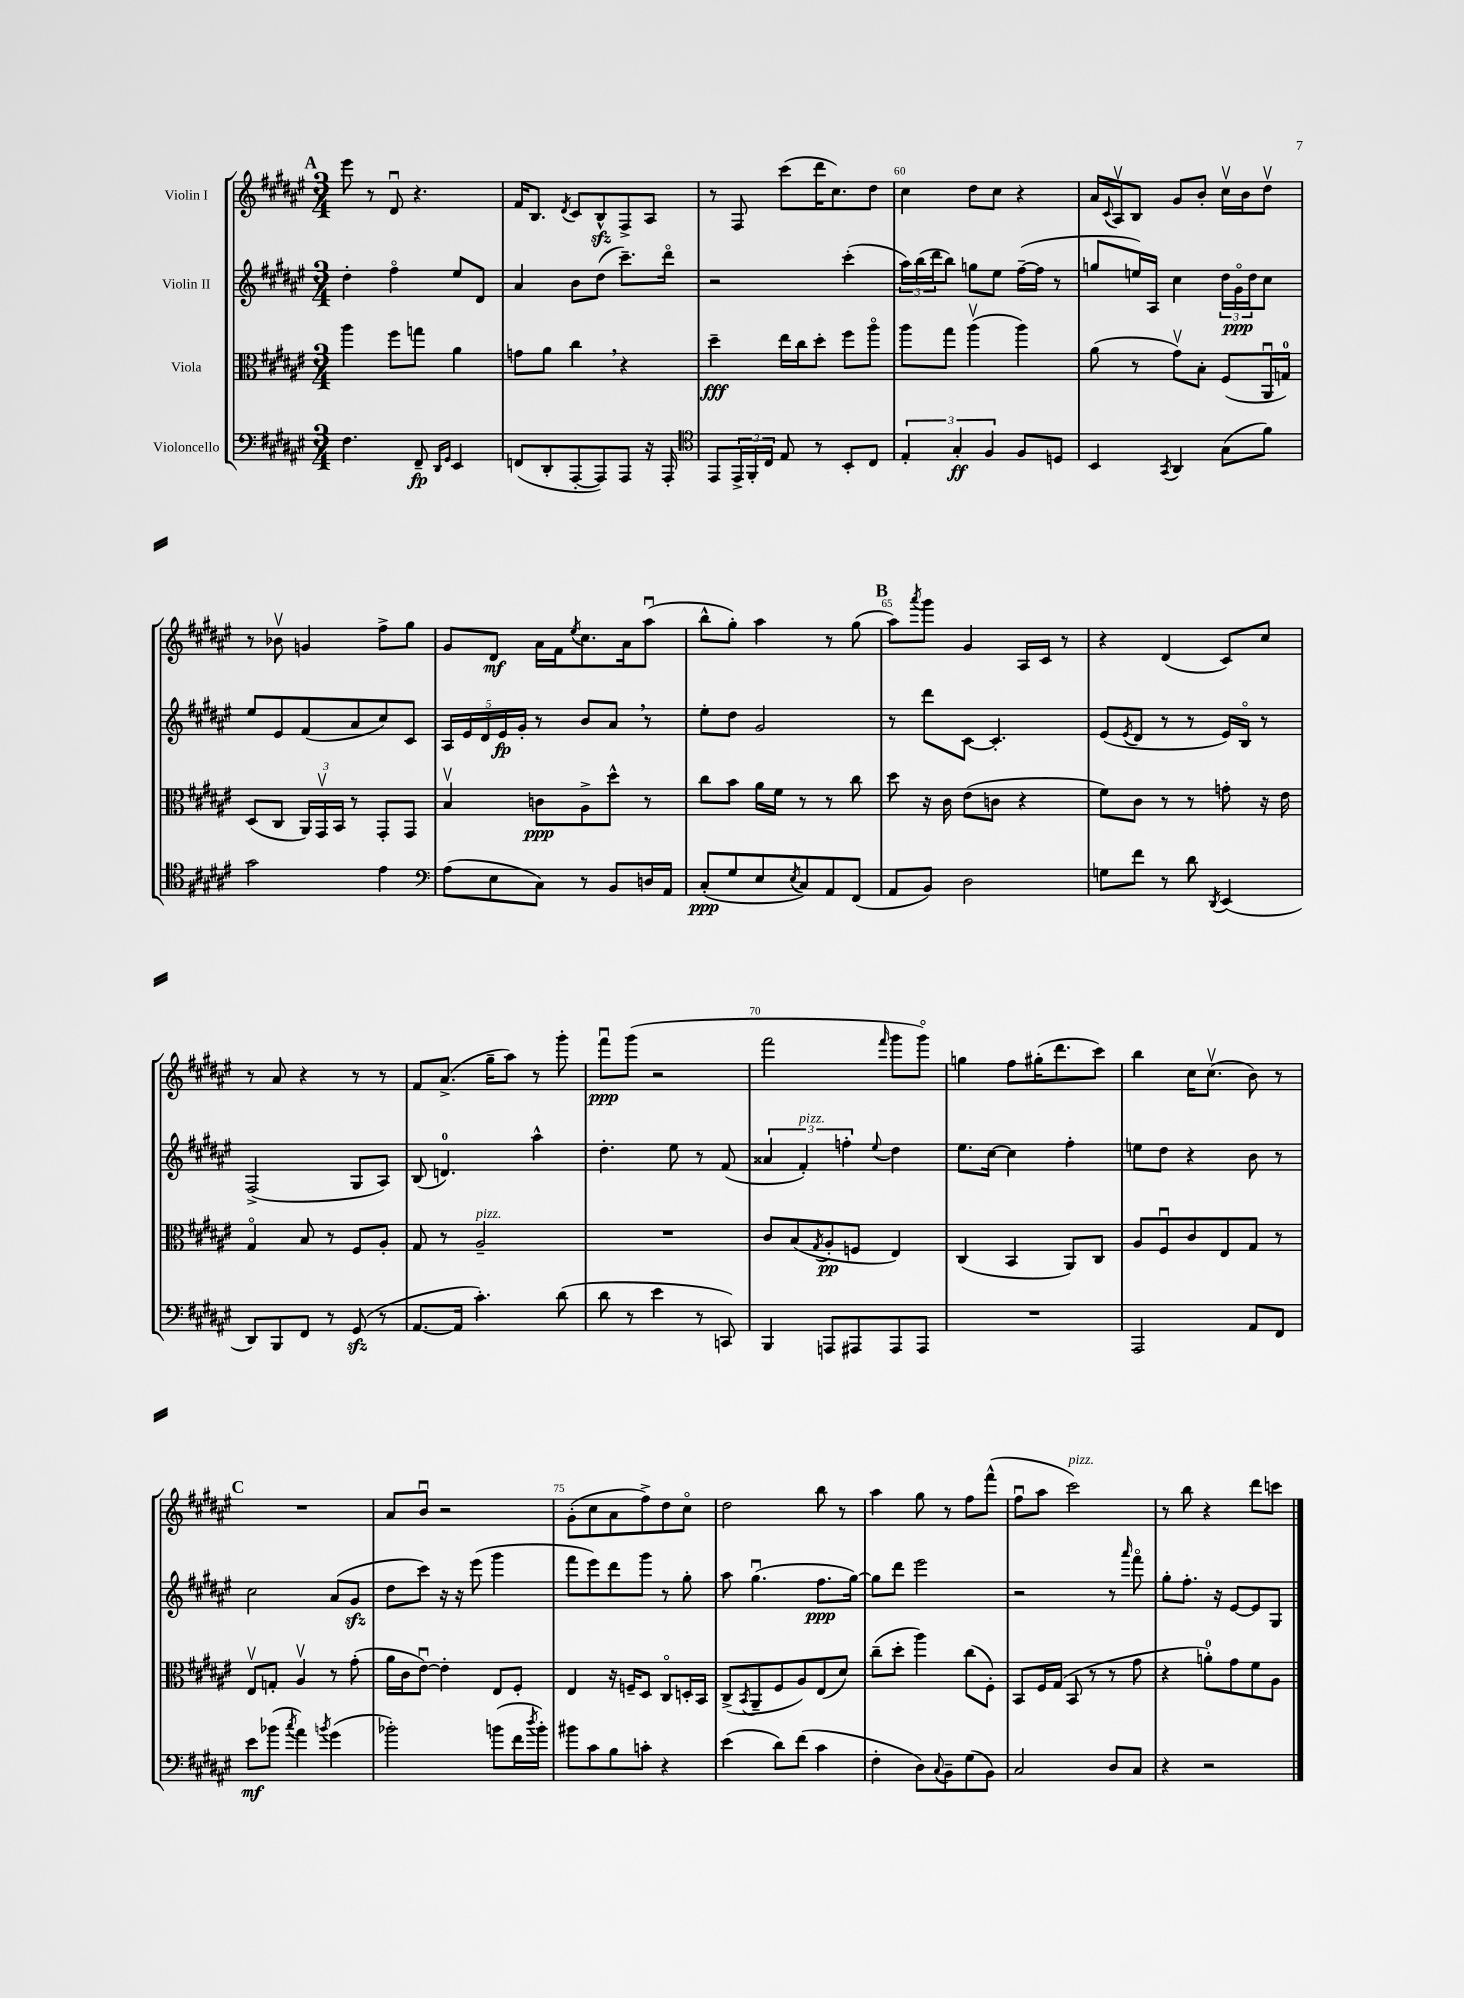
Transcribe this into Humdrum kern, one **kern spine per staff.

**kern	**dynam	**kern	**dynam	**kern	**dynam	**kern	**dynam
*part4	*part4	*part3	*part3	*part2	*part2	*part1	*part1
*staff4	*staff4	*staff3	*staff3	*staff2	*staff2	*staff1	*staff1
*I"Violoncello	*	*I"Viola	*	*I"Violin II	*	*I"Violin I	*
*clefF4	*	*clefC3	*	*clefG2	*	*clefG2	*
*k[f#c#g#d#a#e#]	*	*k[f#c#g#d#a#e#]	*	*k[f#c#g#d#a#e#]	*	*k[f#c#g#d#a#e#]	*
*M3/4	*	*M3/4	*	*M3/4	*	*M3/4	*
!!LO:REH:place=s1:t=A
=57	=57	=57	=57	=57	=57	=57	=57
4.F#\	.	4aa#\	.	4dd#'\	.	8eee#\	.
.	.	.	.	.	.	8r	.
.	.	8ff#\L	.	4ff#\	.	8d#u/	.
8FF#~/	fp	8ggn\J	.	.	.	4.r	.
16qqDD#/LL	.	.	.	.	.	.	.
16qqGG#/JJ	.	.	.	.	.	.	.
4EE#/	.	4a#\	.	8ee#/L	.	.	.
.	.	.	.	8d#/J	.	.	.
=58	=58	=58	=58	=58	=58	=58	=58
(8FFn/L	.	8gn\L	.	4a#/	.	16f#/KL	.
.	.	.	.	.	.	8.B/J	.
8DD#'/	.	8a#\J	.	.	.	.	.
.	.	.	.	.	.	8qd#/	.
[8AAA#'/	.	4cc#,\	.	8b\L	.	8c#/L	.
8AAA#/])	.	.	.	(8dd#\J	.	8Bzz^^/	.
8AAA#/J	.	4r	.	8.ccc#~\L)	.	8F#^/	.
16r	.	.	.	.	.	8A#/J	.
16AAA#'/	.	.	.	16ddd#\Jk	.	.	.
=59	=59	=59	=59	=59	=59	=59	=59
*clefC4	*	*	*	*	*	*	*
8EE#/L	.	4dd#~\	fff	2r	.	8r	.
24EE#^/L	.	.	.	.	.	8F#/	.
24FF#'/	.	.	.	.	.	.	.
24C#/JJ	.	.	.	.	.	.	.
8E#/	.	16ee#\LL	.	.	.	(8ccc#\L	.
.	.	16cc#\J	.	.	.	.	.
8r	.	8dd#'\J	.	.	.	16ddd#\K	.
.	.	.	.	.	.	8.cc#\)	.
8BB'/L	.	8ff#\L	.	(4ccc#'\	.	.	.
8C#/J	.	8aa#\J	.	.	.	8dd#\J	.
=60	=60	=60	=60	=60	=60	=60	=60
6E#'/	.	8aa#\L	.	24aa#\LL)	.	4cc#\	.
.	.	.	.	(24bb\	.	.	.
.	.	.	.	24ddd#\J	.	.	.
.	.	8gg#\J	.	8bb\J)	.	.	.
6G#'/	ff	.	.	.	.	.	.
.	.	(4aa#v\	.	8ggn\L	.	8dd#\L	.
6F#/	.	.	.	.	.	.	.
.	.	.	.	8ee#\J	.	8cc#\J	.
8F#/L	.	4aa#\)	.	([16ff#~\LL	.	4r	.
.	.	.	.	16ff#\JJ]	.	.	.
8Dn/J	.	.	.	8r	.	.	.
=61	=61	=61	=61	=61	=61	=61	=61
4BB/	.	(8a#\	.	8ggn/L	.	16a#/LL	.
.	.	.	.	.	.	8qqc#/	.
.	.	.	.	.	.	16A#v/J	.
.	.	8r	.	16een/L)	.	8B/J	.
.	.	.	.	16A#/JJ	.	.	.
8qGG#/	.	.	.	.	.	.	.
4AA#/	.	8g#v\L)	.	4cc#\	.	8g#/L	.
.	.	8B'\J	.	.	.	8b'/J	.
(8G#\L	.	(8F#/L	.	24dd#\LL	.	16cc#v\LL	.
.	.	.	.	24g#\	ppp	.	.
.	.	.	.	.	.	16b\J	.
.	.	.	.	24dd#\J	.	.	.
8f#\J)	.	16AA#u/L	.	8cc#\J	.	8dd#v\J	.
.	.	16Gn/JJ)	.	.	.	.	.
!!LO:LB:g=z
=62	=62	=62	=62	=62	=62	=62	=62
2g#\	.	(8D#/L	.	8ee#/L	.	8r	.
.	.	8C#/J	.	8e#/	.	8b-Xv\	.
.	.	24AA#/LL)	.	(8f#/	.	4gn/	.
.	.	24GG#v/	.	.	.	.	.
.	.	24BB/JJ	.	.	.	.	.
.	.	8r	.	8a#/	.	.	.
4e#\	.	8GG#'/L	.	8cc#/)	.	8ff#^\L	.
.	.	8GG#/J	.	8c#/J	.	8gg#\J	.
=63	=63	=63	=63	=63	=63	=63	=63
*clefF4	*	*	*	*	*	*	*
(8A#\L	.	4Bv/	.	20A#/LL	.	8g#/L	.
.	.	.	.	20e#/	.	.	.
.	.	.	.	20d#/	.	.	.
8E#\	.	.	.	.	.	8d#/J	mf
.	.	.	.	20e#/	fp	.	.
.	.	.	.	20g#'/JJ	.	.	.
8C#\J)	.	8cn\L	ppp	8r	.	16a#\LL	.
.	.	.	.	.	.	16f#\J	.
.	.	.	.	.	.	8qee#/	.
8r	.	8A#^\	.	8b/L	.	8.cc#\	.
8BB/L	.	8dd#^^\J	.	8a#,/J	.	.	.
.	.	.	.	.	.	16a#\k	.
16Dn/L	.	8r	.	8r	.	(8aa#u\J	.
16AA#/JJ	.	.	.	.	.	.	.
=64	=64	=64	=64	=64	=64	=64	=64
(8C#'/L	ppp	8cc#\L	.	8ee#'\L	.	8bb^^\L	.
8G#/	.	8b\J	.	8dd#\J	.	8gg#'\J)	.
8E#/	.	16a#\LL	.	2g#/	.	4aa#\	.
.	.	16f#\JJ	.	.	.	.	.
8qE#/	.	.	.	.	.	.	.
8C#/)	.	8r	.	.	.	.	.
8AA#/	.	8r	.	.	.	8r	.
(8FF#/J	.	8cc#\	.	.	.	(8gg#\	.
!!LO:REH:place=s1:t=B
=65	=65	=65	=65	=65	=65	=65	=65
8AA#/L	.	8dd#\	.	8r	.	8aa#\L)	.
.	.	.	.	.	.	8qaaa#/	.
8BB/J)	.	16r	.	8ddd#\L	.	8ggg#\J	.
.	.	16c#\	.	.	.	.	.
2D#\	.	(8e#\L	.	[8c#\J	.	4g#/	.
.	.	8cn\J	.	4.c#'/]	.	.	.
.	.	4r	.	.	.	16A#/LL	.
.	.	.	.	.	.	16c#/JJ	.
.	.	.	.	.	.	8r	.
=66	=66	=66	=66	=66	=66	=66	=66
8Gn\L	.	8f#\L)	.	(8e#/L	.	4r	.
.	.	.	.	8qe#/	.	.	.
8f#\J	.	8c#\J	.	8d#/J	.	.	.
8r	.	8r	.	8r	.	(4d#/	.
8d#\	.	8r	.	8r	.	.	.
8qDD#/	.	.	.	.	.	.	.
(4EE#/	.	8gn'\	.	16e#/LL)	.	8c#/L)	.
.	.	.	.	16B/JJ	.	.	.
.	.	16r	.	8r	.	8cc#/J	.
.	.	16e#\	.	.	.	.	.
!!LO:LB:g=z
=67	=67	=67	=67	=67	=67	=67	=67
8DD#/L)	.	4G#/	.	(2F#^/	.	8r	.
8BBB/	.	.	.	.	.	8a#/	.
8FF#/J	.	8B/	.	.	.	4r	.
8r	.	8r	.	.	.	.	.
(8GG#zz/	.	8F#/L	.	8G#/L	.	8r	.
8r	.	8A#'/J	.	8A#/J)	.	8r	.
=68	=68	=68	=68	=68	=68	=68	=68
[8.AA#/L	.	8G#/	.	(8B/	.	8f#/L	.
.	.	8r	.	4.dn/)	.	(8.a#^/J	.
16AA#/Jk]	.	.	.	.	.	.	.
!	!	!LO:TX:a:i:t=pizz.	!	!	!	!	!
4.c#'\)	.	2A#~/	.	.	.	.	.
.	.	.	.	.	.	16gg#~\KL	.
.	.	.	.	.	.	8aa#\J)	.
.	.	.	.	4aa#^^\	.	8r	.
(8d#\	.	.	.	.	.	8ggg#'\	.
=69	=69	=69	=69	=69	=69	=69	=69
8d#\	.	2.r	.	4.dd#'\	.	8fff#u\L	ppp
8r	.	.	.	.	.	(8ggg#\J	.
4e#\	.	.	.	.	.	2r	.
.	.	.	.	8ee#\	.	.	.
8r	.	.	.	8r	.	.	.
8CCn/)	.	.	.	(8f#/	.	.	.
=70	=70	=70	=70	=70	=70	=70	=70
4BBB/	.	8c#/L	.	6a##X/	.	2fff#\	.
.	.	(8B/	.	.	.	.	.
!	!	!	!	!LO:TX:a:i:t=pizz.	!	!	!
.	.	.	.	6f#'/)	.	.	.
.	.	8qG#/	.	.	.	.	.
8AAAn/L	.	8A#'/	pp	.	.	.	.
.	.	.	.	6ffn'\	.	.	.
8AAA#X/	.	8Fn/J	.	.	.	.	.
.	.	.	.	8qqee#/	.	16qqfff#/	.
8AAA#/	.	4E#/)	.	4dd#\	.	8ggg#\L	.
8AAA#/J	.	.	.	.	.	8ggg#\J)	.
=71	=71	=71	=71	=71	=71	=71	=71
2.r	.	(4C#/	.	8.ee#\L	.	4ggn\	.
.	.	.	.	[16cc#\Jk	.	.	.
.	.	4BB/	.	4cc#\]	.	8ff#\L	.
.	.	.	.	.	.	(16gg#X'\K	.
.	.	.	.	.	.	8.ddd#\	.
.	.	8AA#/L)	.	4ff#'\	.	.	.
.	.	8C#/J	.	.	.	8ccc#\J)	.
=72	=72	=72	=72	=72	=72	=72	=72
2AAA#/	.	8A#/L	.	8een\L	.	4bb\	.
.	.	8F#u/	.	8dd#\J	.	.	.
.	.	8c#/	.	4r	.	16cc#\KL	.
.	.	.	.	.	.	(8.cc#v\J	.
.	.	8E#/	.	.	.	.	.
8AA#/L	.	8G#/J	.	8b\	.	8b\)	.
8FF#/J	.	8r	.	8r	.	8r	.
!!LO:LB:g=z
!!LO:REH:place=s1:t=C
=73	=73	=73	=73	=73	=73	=73	=73
8e#\L	mf	8E#v/L	.	2cc#\	.	2.r	.
(8b-X\J	.	8Gn'/J	.	.	.	.	.
8qcc#/	.	.	.	.	.	.	.
4a#\)	.	4A#v/	.	.	.	.	.
8qbn/	.	.	.	.	.	.	.
(4g#\	.	8r	.	(8a#/L	.	.	.
.	.	(8g#'\	.	8g#zz/J	.	.	.
=74	=74	=74	=74	=74	=74	=74	=74
2b-X'\)	.	16a#\LL	.	8dd#\L	.	8a#/L	.
.	.	16c#\J	.	.	.	.	.
.	.	[8e#u\J)	.	8ccc#\J)	.	8bu/J	.
.	.	4e#'\]	.	16r	.	2r	.
.	.	.	.	16r	.	.	.
.	.	.	.	(8eee#\	.	.	.
(8bn\L	.	8E#/L	.	4ggg#\	.	.	.
16f#\L	.	8F#'/J	.	.	.	.	.
8qdd#/	.	.	.	.	.	.	.
16b'\JJ)	.	.	.	.	.	.	.
=75	=75	=75	=75	=75	=75	=75	=75
8b#X\L	.	4E#/	.	8fff#\L	.	(8g#'\L	.
8c#\	.	.	.	8eee#\)	.	8cc#\	.
8B\	.	16r	.	8ddd#\	.	8a#\	.
.	.	16Fn~/KL	.	.	.	.	.
8cn'\J	.	8D#/J	.	8ggg#\J	.	8ff#^\)	.
4r	.	8C#/L	.	8r	.	8dd#\	.
.	.	16Dn'/L	.	8gg#'\	.	8cc#\J	.
.	.	16BB/JJ	.	.	.	.	.
=76	=76	=76	=76	=76	=76	=76	=76
(4e#\	.	(8C#^/L	.	8aa#\	.	2dd#\	.
.	.	8qBB/	.	.	.	.	.
.	.	8AA#~/	.	(4.gg#u\	.	.	.
8d#\L)	.	8F#/	.	.	.	.	.
(8f#\J	.	8A#/)	.	.	.	.	.
4c#\	.	(8E#/	.	8.ff#\L	ppp	8bb\	.
.	.	8d#/J)	.	.	.	8r	.
.	.	.	.	[16gg#\Jk)	.	.	.
=77	=77	=77	=77	=77	=77	=77	=77
4F#'\	.	(8cc#~\L	.	8gg#\L]	.	4aa#\	.
.	.	8dd#'\J	.	8ddd#\J	.	.	.
8D#\L)	.	4aa#\)	.	2eee#\	.	8gg#\	.
8qqC#/	.	.	.	.	.	.	.
8BB~\	.	.	.	.	.	8r	.
(8G#\	.	(8cc#\L	.	.	.	8ff#\L	.
8BB\J)	.	8F#'\J)	.	.	.	(8fff#^^\J	.
=78	=78	=78	=78	=78	=78	=78	=78
2C#/	.	8BB/L	.	2r	.	8ff#u\L	.
.	.	16F#/L	.	.	.	8aa#\J	.
.	.	(16G#/JJ	.	.	.	.	.
!	!	!	!	!	!	!LO:TX:a:i:t=pizz.	!
.	.	8BB/	.	.	.	2ccc#\)	.
.	.	8r	.	.	.	.	.
8D#/L	.	8r	.	8r	.	.	.
.	.	.	.	16qqaaa#/	.	.	.
8C#/J	.	8g#\	.	8fff#\	.	.	.
=79	=79	=79	=79	=79	=79	=79	=79
4r	.	4r	.	8gg#'\L	.	8r	.
.	.	.	.	8.ff#'\J	.	8bb\	.
2r	.	8an'\L)	.	.	.	4r	.
.	.	.	.	16r	.	.	.
.	.	8g#\	.	[8e#/L	.	.	.
.	.	8f#\	.	8e#/]	.	8ddd#\L	.
.	.	8A#\J	.	8G#/J	.	8cccn\J	.
==	==	==	==	==	==	==	==
*-	*-	*-	*-	*-	*-	*-	*-
